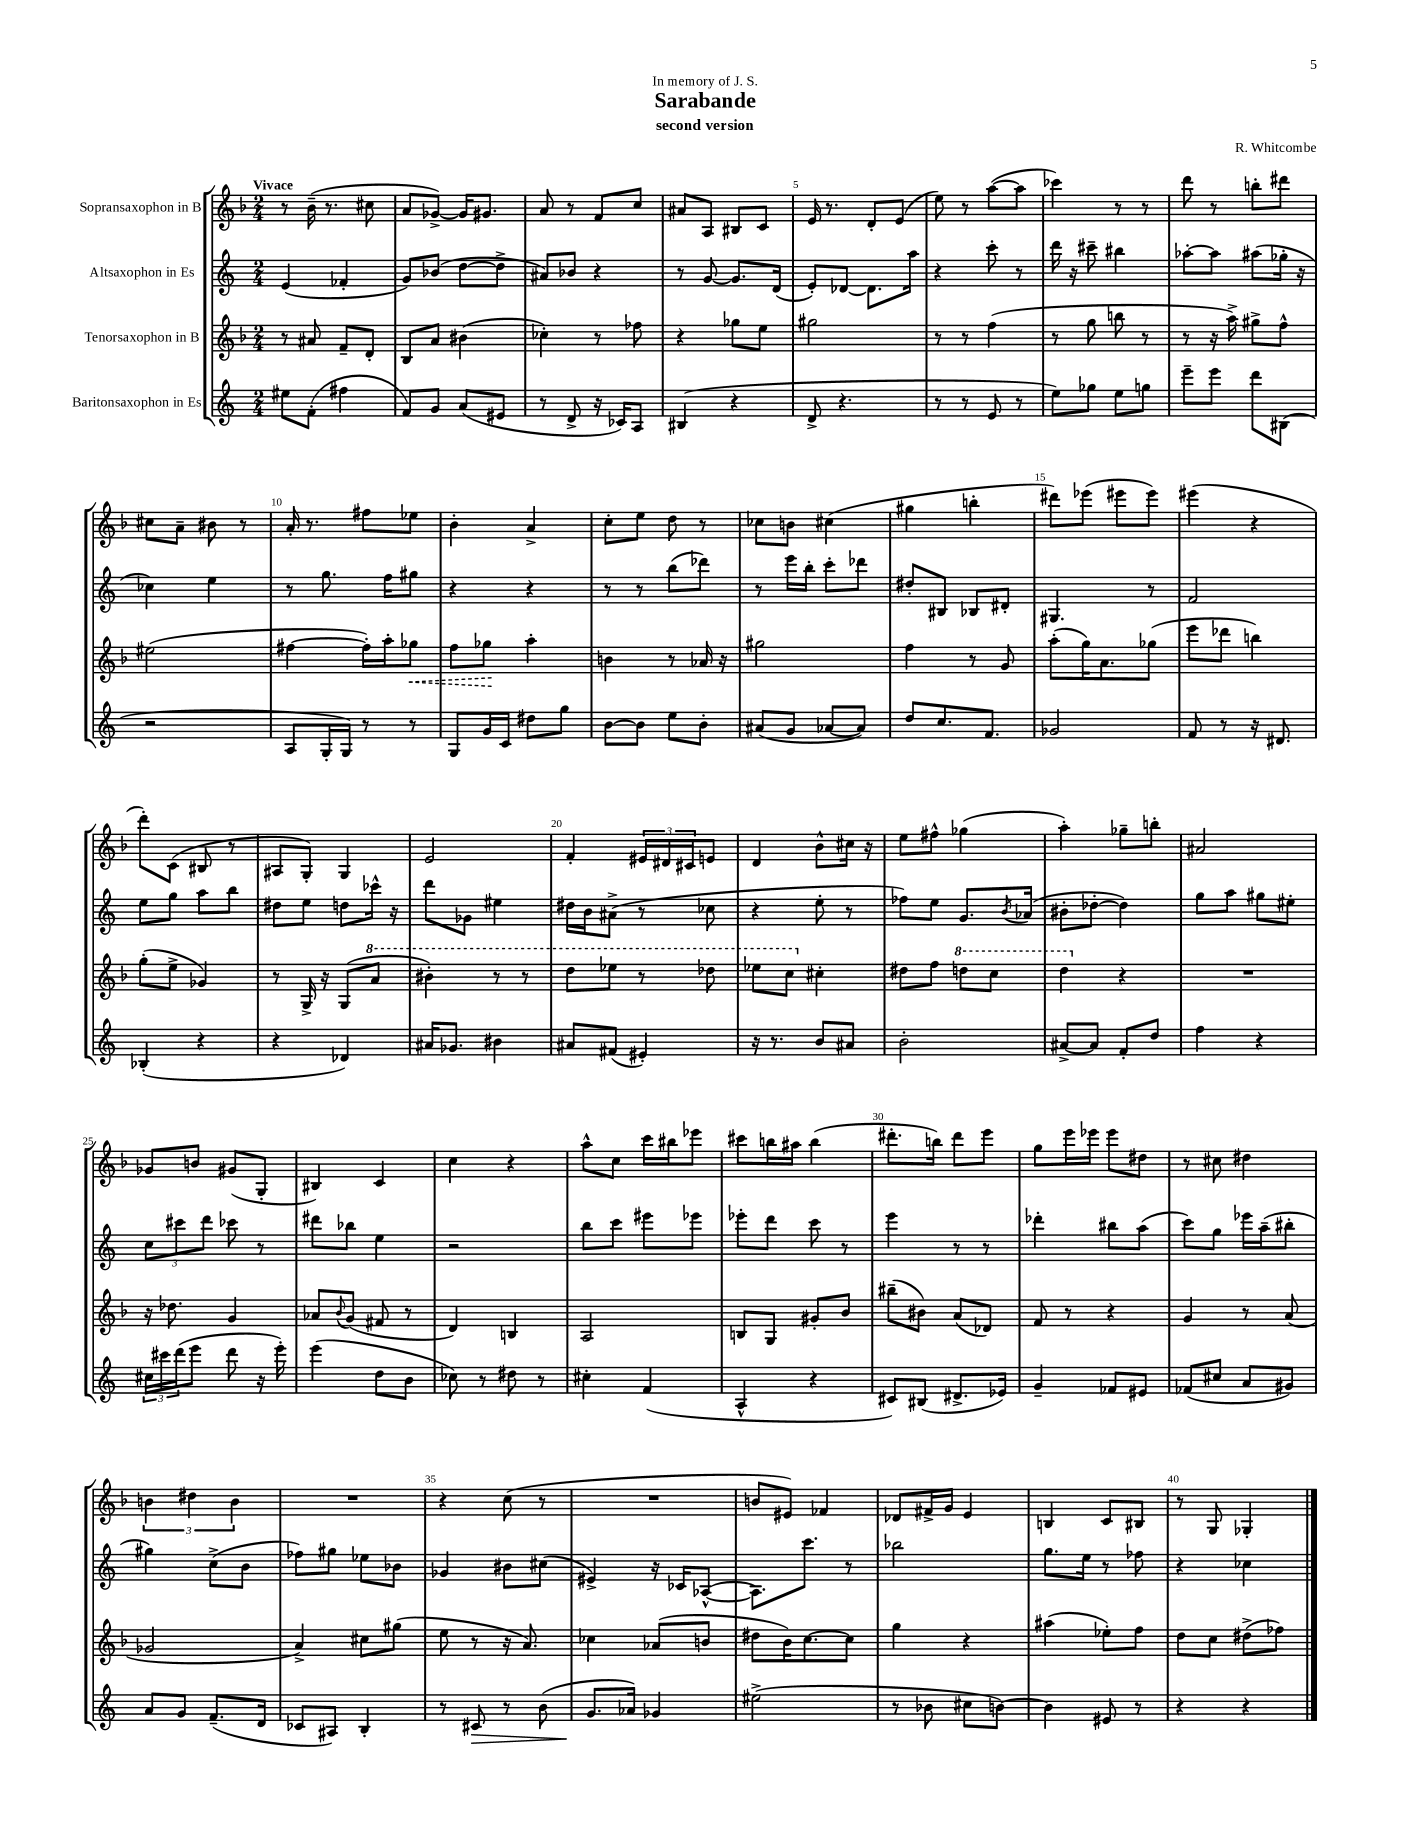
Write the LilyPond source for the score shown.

\header { title = "Sarabande" composer = "R. Whitcombe" subtitle = "second version" dedication = "In memory of J. S." }
<<
\new StaffGroup <<
\new Staff = "s0" \with { instrumentName = "Sopransaxophon in B" } {
    \clef treble \key f \major \numericTimeSignature \time 2/4 \tempo "Vivace"
    r8 bes'16--( r8. cis''8 |
    a'8 ges'8~->) ges'16 gis'8. |
    a'8 r8 f'8 c''8 |
    ais'8 a8 bis8 c'8 |
    e'16 r8. d'8-. e'8( |
    e''8) r8 a''8~( a''8 |
    ces'''4) r8 r8 |
    d'''8 r8 b''8-. dis'''8 |
    cis''8 a'8-- bis'8 r8 |
    a'16-. r8. fis''8 ees''8 |
    bes'4-. a'4-> |
    c''8-. e''8 d''8 r8 |
    ces''8 b'8 cis''4( |
    gis''4 b''4-. |
    dis'''8) ees'''8( eis'''8 eis'''8) |
    eis'''4( r4 |
    d'''8-.) c'8( bis8 r8 |
    ais8 g8-.) g4 |
    e'2 |
    f'4-. \tuplet 3/2 { eis'16 dis'16 cis'16 } e'8 |
    d'4 bes'8-^ cis''16 r16 |
    e''8 fis''8-^ ges''4( |
    a''4-.) ges''8-- b''8-. |
    ais'2 |
    ges'8 b'8 gis'8( g8-. |
    bis4) c'4 |
    c''4 r4 |
    a''8-^ c''8 c'''16 bis''16 ees'''8 |
    cis'''8 b''16 ais''16 b''4( |
    dis'''8.-. b''16) dis'''8 e'''8 |
    g''8 e'''16 ees'''16 ees'''8 dis''8 |
    r8 cis''8 dis''4 |
    \tuplet 3/2 { b'4 dis''4 b'4 } |
    R2 |
    r4 c''8( r8 |
    R2 |
    b'8 eis'8) fes'4 |
    des'8 fis'16-> g'16 e'4 |
    b4 c'8 bis8 |
    r8 g8 ges4-. \bar "|." |
}
\new Staff = "s1" \with { instrumentName = "Altsaxophon in Es" } {
    \clef treble \key c \major \numericTimeSignature \time 2/4
    e'4( fes'4-. |
    g'8) bes'8( d''8~ d''8-> |
    ais'8) bes'8 r4 |
    r8 g'8~ g'8. d'16( |
    e'8-.) des'8~ des'8. a''16 |
    r4 c'''8-. r8 |
    d'''16 r16 cis'''8-- bis''4 |
    aes''8~-. aes''8 ais''8( ges''16-. r16 |
    ces''4) e''4 |
    r8 g''8. f''16 gis''8 |
    r4 r4 |
    r8 r8 b''8( des'''8) |
    r8 e'''16 b''16-. c'''8-. des'''8 |
    dis''8-. bis8 bes8 dis'8-. |
    gis4. r8 |
    f'2 |
    e''8 g''8 a''8 b''8 |
    dis''8 e''8 d''8 ces'''16-^ r16 |
    d'''8 ges'8 eis''4 |
    dis''16 b'16 ais'8->( r8 ces''8 |
    r4 e''8-. r8 |
    fes''8) e''8 g'8. \acciaccatura { b'8 } aes'16( |
    bis'8-. des''8~-. des''4) |
    g''8 a''8 gis''8 eis''8-. |
    \tuplet 3/2 { c''8 cis'''8 d'''8 } ces'''8 r8 |
    dis'''8 bes''8 e''4 |
    r2 |
    b''8 c'''8 eis'''8 ees'''8 |
    ees'''8-. d'''8 c'''8 r8 |
    e'''4 r8 r8 |
    des'''4-. bis''8 a''8( |
    c'''8) g''8 ees'''16 a''16--( bis''8-. |
    gis''4) c''8->( b'8 |
    fes''8) gis''8 ees''8 bes'8 |
    ges'4 bis'8 cis''8( |
    eis'4->) r16 ces'16 aes8~-^( |
    aes8.) c'''8. r8 |
    bes''2 |
    g''8. e''16 r8 fes''8 |
    r4 ces''4 \bar "|." |
}
\new Staff = "s2" \with { instrumentName = "Tenorsaxophon in B" } {
    \clef treble \key f \major \numericTimeSignature \time 2/4
    r8 ais'8 f'8-- d'8-. |
    bes8 a'8 bis'4( |
    ces''4-.) r8 fes''8 |
    r4 ges''8 e''8 |
    gis''2 |
    r8 r8 f''4( |
    r8 g''8 b''8 r8 |
    r8 r16 a''16->) gis''8-> f''8-^ |
    eis''2( |
    fis''4~ fis''16-.) a''16-. \once \override Hairpin.style = #'dashed-line ges''8\< |
    f''8 ges''8\! a''4-. |
    b'4 r8 aes'16 r16 |
    gis''2 |
    f''4 r8 g'8 |
    a''8-.( g''16) a'8. ges''8( |
    e'''8 des'''8 b''4) |
    g''8-.( e''8-> ges'4) |
    r8 g16-> r16 g8( \ottava #1 a''8 |
    bis''4-.) r8 r8 |
    d'''8 ees'''8 r8 des'''8 |
    ees'''8 c'''8 \ottava #0 cis''4-. |
    dis''8 f''8 \ottava #1 d'''!8 c'''8 |
    d'''4 \ottava #0 r4 |
    R2 |
    r16 des''8. g'4 |
    aes'8 \appoggiatura { bes'8 } g'8( fis'8 r8 |
    d'4) b4 |
    a2 |
    b8 g8 gis'8-. bes'8 |
    bis''8--( bis'8) a'8( des'8) |
    f'8 r8 r4 |
    g'4 r8 a'8( |
    ges'2 |
    a'4->) cis''8 gis''8( |
    e''8 r8 r16 a'8.) |
    ces''4 aes'8( b'8 |
    dis''8 bes'16) c''8.~ c''8 |
    g''4 r4 |
    ais''4( ees''8-.) f''8 |
    d''8 c''8 dis''8->( fes''8) \bar "|." |
}
\new Staff = "s3" \with { instrumentName = "Baritonsaxophon in Es" } {
    \clef treble \key c \major \numericTimeSignature \time 2/4
    eis''8 f'8-.( fis''4 |
    f'8) g'8 a'8( eis'8 |
    r8 d'8-> r16 ces'16) a8 |
    bis4( r4 |
    d'8-> r4. |
    r8 r8 e'8 r8 |
    e''8) ges''8 e''8 g''8 |
    e'''8-- e'''8 d'''8 bis8( |
    r2 |
    a8 g16-. g16) r8 r8 |
    g8 g'16 c'16 dis''8 g''8 |
    b'8~ b'8 e''8 b'8-. |
    ais'8( g'8 aes'8~ aes'8) |
    d''8 c''8. f'8. |
    ges'2 |
    f'8 r8 r16 dis'8. |
    bes4-.( r4 |
    r4 des'4) |
    ais'16 ges'8. bis'4 |
    ais'8 fis'8( eis'4-.) |
    r16 r8. b'8 ais'8 |
    b'2-. |
    ais'8~-> ais'8 f'8-. d''8 |
    f''4 r4 |
    \tuplet 3/2 { cis''16 cis'''16 d'''16( } e'''8 d'''8 r16 e'''16-.) |
    e'''4( d''8 b'8 |
    ces''8) r8 dis''8 r8 |
    cis''4-. f'4( |
    a4-^ r4 |
    cis'8) bis8( dis'8.-> ees'16) |
    g'4-- fes'8 eis'8 |
    fes'8( cis''8 a'8 gis'8) |
    a'8 g'8 f'8.--( d'16 |
    ces'8 ais8) b4-. |
    r8 cis'8\> r8 b'8( |
    g'8.\! aes'16) ges'4 |
    eis''2->( |
    r8 bes'8 cis''8 b'8~) |
    b'4 eis'8 r8 |
    r4 r4 \bar "|." |
}
>>
>>
\layout { \context { \Score \override BarNumber.break-visibility = ##(#f #t #t) barNumberVisibility = #(every-nth-bar-number-visible 5) } }
